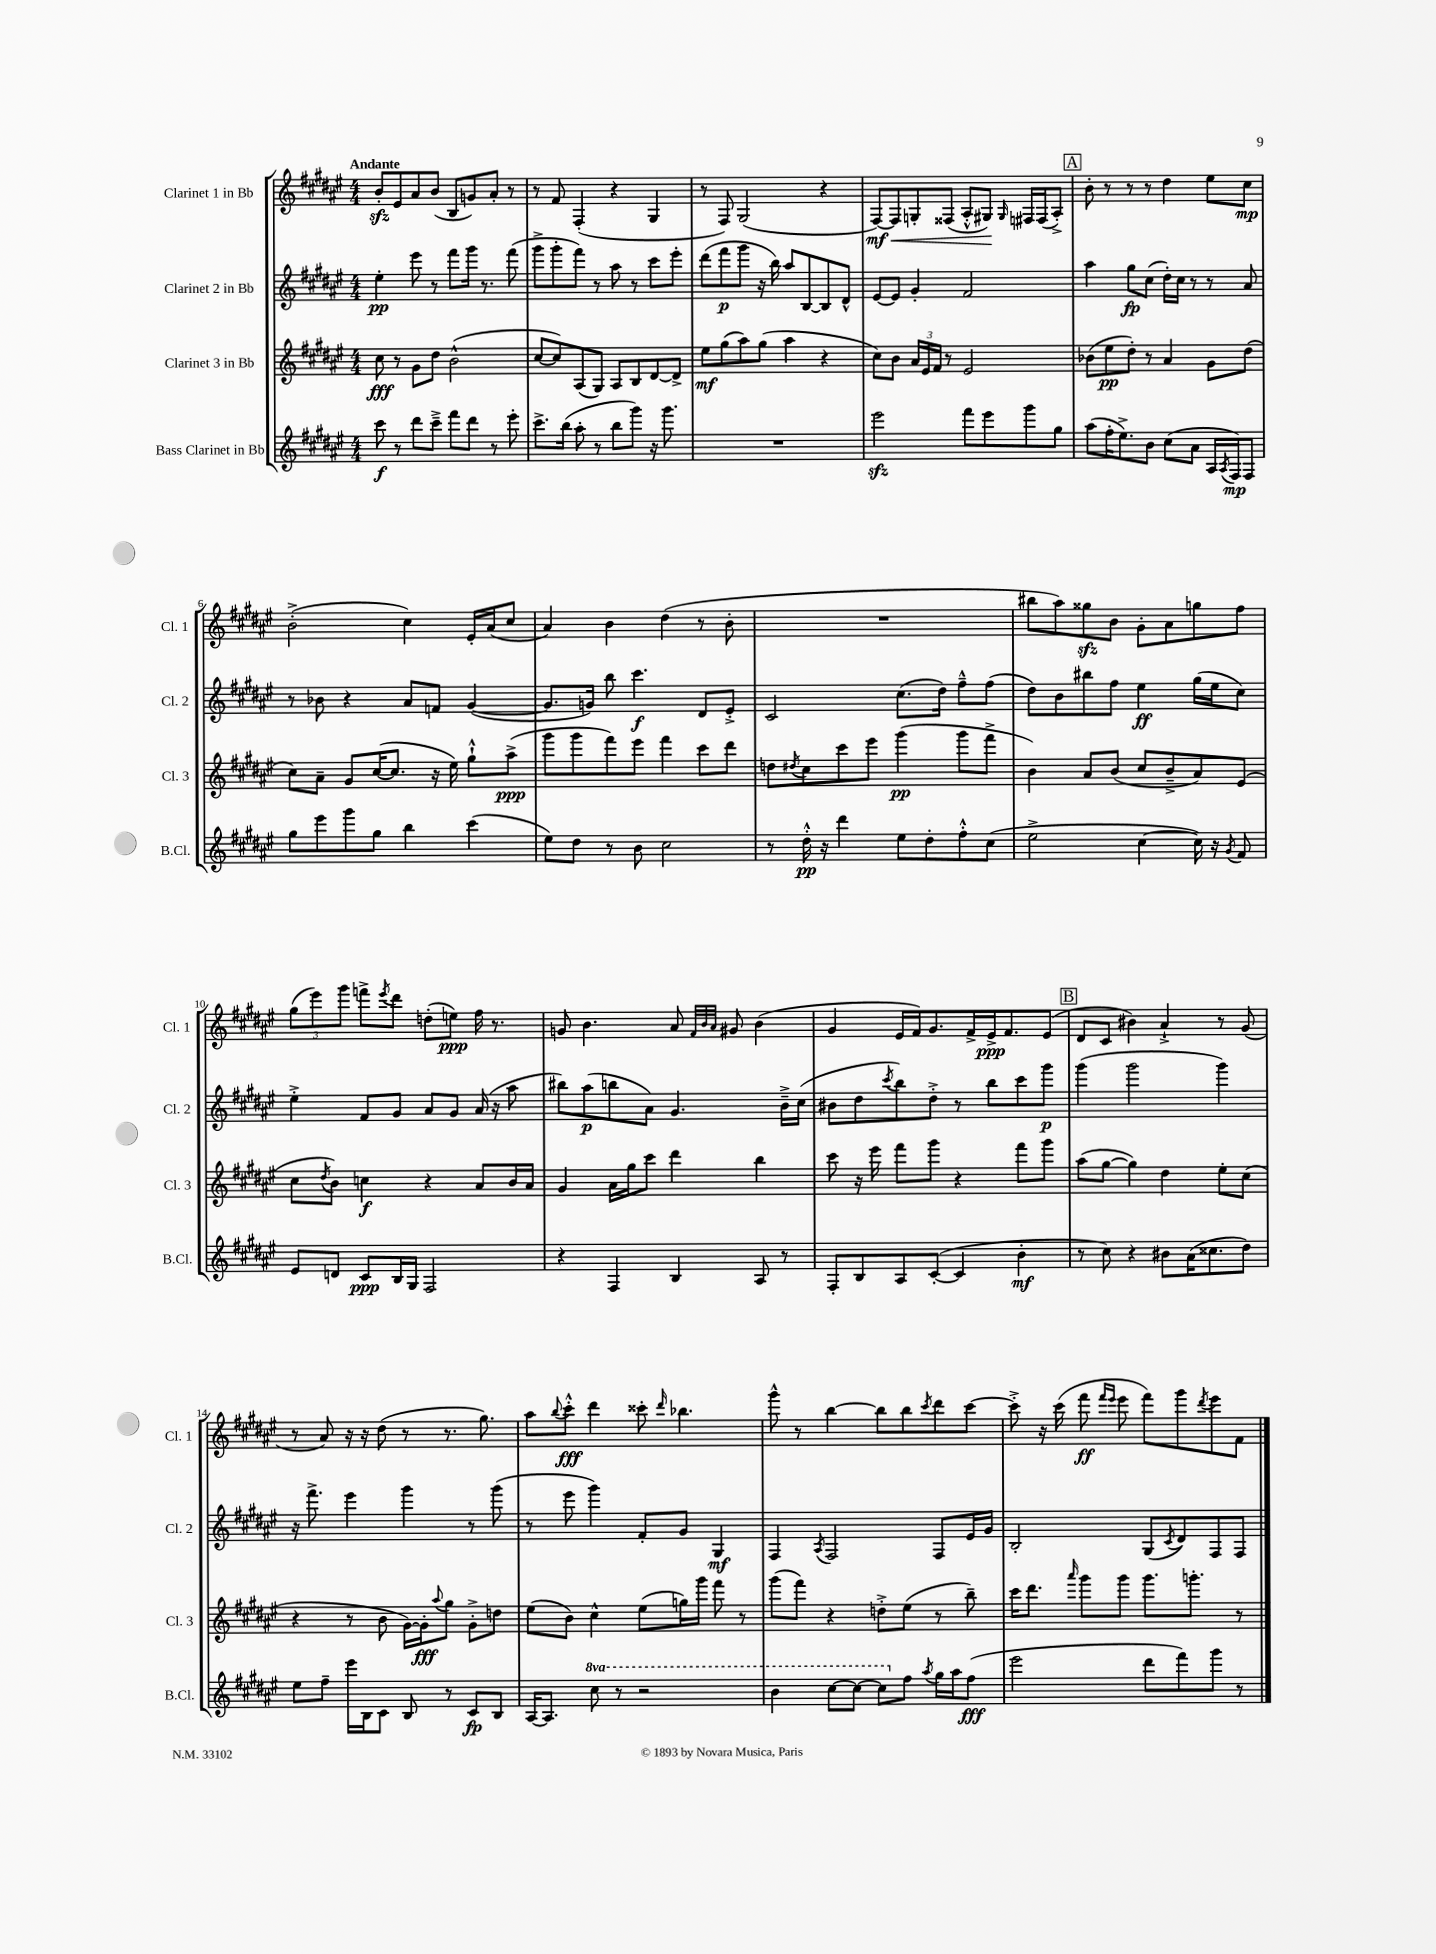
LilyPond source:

<<
\new StaffGroup <<
\new Staff = "s0" \with { instrumentName = "Clarinet 1 in Bb" shortInstrumentName = "Cl. 1" } {
    \clef treble \key fis \major \numericTimeSignature \time 4/4 \tempo "Andante"
    b'8-.\sfz eis'8 ais'8 b'8( b8 g'8) ais'8-. r8 |
    r8 fis'8 fis4-.( r4 gis4 |
    r8 fis8) gis2( r4 |
    fis8~\mf) fis8\< g8-. fisis8( ais8-.-^ gis8\!) \grace { gis16 } fis16 fis16( ais8-.->) |
    \mark \markup { \box "A" } b'8-. r8 r8 r8 dis''4 eis''8 cis''8\mp |
    b'2-.->( cis''4) eis'16-. ais'16( cis''8 |
    ais'4) b'4 dis''4( r8 b'8-. |
    R1 |
    bis''8 ais''8) gisis''8\sfz b'8 gis'8-. ais'8 g''8 fis''8 |
    \tuplet 3/2 { gis''8( eis'''8) gis'''8 } f'''8-> \acciaccatura { eis'''8 } dis'''8 d''8-.( e''8\ppp) fis''16 r8. |
    g'8 b'4. ais'8 \grace { fis'32 b'32 ais'32 } gis'8 b'4( |
    gis'4 eis'16 fis'16) gis'8. fis'16-> eis'16->\ppp fis'8. eis'8( |
    \mark \markup { \box "B" } dis'8 cis'8 bis'4) ais'4-!-> r8 gis'8( |
    r8 ais'8) r16 r16 dis''8( r8 r8. gis''8.) |
    ais''8 \appoggiatura { b''8 } cis'''8-.-^\fff dis'''4 cisis'''8-. \grace { dis'''16 } bes''4. |
    gis'''8-^ r8 b''4~ b''8 b''8 \acciaccatura { cis'''8 } dis'''8 cis'''8~ |
    cis'''8-.-> r16 cis'''16( fis'''8\ff \grace { fis'''16 eis'''16 } eis'''8 fis'''8) gis'''8 \acciaccatura { dis'''8 } eis'''8 fis'8 \bar "|." |
}
\new Staff = "s1" \with { instrumentName = "Clarinet 2 in Bb" shortInstrumentName = "Cl. 2" } {
    \clef treble \key fis \major \numericTimeSignature \time 4/4
    eis''4-.\pp eis'''8 r8 fis'''8 gis'''16 r8. fis'''8( |
    gis'''8-> gis'''8-. fis'''8) r8 ais''8 r8 cis'''8 eis'''8-. |
    dis'''8( fis'''8\p gis'''8 r16 b''16) ais''8 b8~ b8 dis'8-^ |
    eis'8~ eis'8 gis'4-. fis'2 |
    \mark \markup { \box "A" } ais''4 gis''8\fp cis''8( dis''16-.) cis''16 r8 r8 ais'8 |
    r8 bes'8 r4 ais'8 f'8 gis'4~( |
    gis'8. g'16) b''8 cis'''4.\f dis'8 eis'8-.-> |
    cis'2 cis''8.( dis''16) fis''8---^ fis''8( |
    dis''8) b'8 bis''8 fis''8 eis''4\ff gis''16( eis''16 cis''8) |
    eis''4-.-> fis'8 gis'8 ais'8 gis'8 ais'16( r16 ais''8 |
    bis''8) ais''8\p( b''8 ais'8) gis'4. b'16---> cis''16( |
    bis'8 dis''8 \acciaccatura { cis'''8 } b''8) dis''8-.-> r8 b''8 cis'''8 gis'''8\p |
    \mark \markup { \box "B" } gis'''4( gis'''2 gis'''4) |
    r16 fis'''8.-> eis'''4 gis'''4 r8 gis'''8( |
    r8 eis'''8 gis'''4) fis'8-. gis'8 gis4\mf |
    fis4 \acciaccatura { ais8 } fis2 fis8 eis'16 gis'16 |
    b2-. gis8( \acciaccatura { cis'8 } dis'8) fis8 fis8 \bar "|." |
}
\new Staff = "s2" \with { instrumentName = "Clarinet 3 in Bb" shortInstrumentName = "Cl. 3" } {
    \clef treble \key fis \major \numericTimeSignature \time 4/4
    cis''8\fff r8 gis'8 dis''8 b'2-^( |
    cis''8~ cis''8) ais8( gis8) ais8 b8 dis'8~ dis'8-> |
    eis''8\mf gis''8( ais''8) gis''8( ais''4 r4 |
    cis''8) b'8 \tuplet 3/2 { ais'16 eis'16 fis'16 } r8 eis'2 |
    \mark \markup { \box "A" } bes'8( eis''8\pp dis''8-.) r8 ais'4 gis'8 dis''8( |
    cis''8) ais'8-- gis'8 cis''16~( cis''8. r16 eis''16) gis''8-!-^ ais''8->\ppp( |
    gis'''8 gis'''8 fis'''8) eis'''8 fis'''4 cis'''8 dis'''8 |
    d''8 \acciaccatura { dis''8 } cis''8 cis'''8 eis'''8 gis'''4\pp( gis'''8 fis'''8-> |
    b'4) ais'8 b'8( cis''8 b'8---> ais'8) eis'8( |
    cis''8 \acciaccatura { dis''8 } b'8) c''4\f r4 ais'8 b'16 ais'16 |
    gis'4 ais'16 gis''16 cis'''8 dis'''4 b''4 |
    cis'''8 r16 eis'''16 fis'''8 gis'''8 r4 fis'''8 gis'''8 |
    \mark \markup { \box "B" } ais''8( gis''8~ gis''4) dis''4 eis''8-. cis''8( |
    r4 r8 b'8 gis'16~) gis'16-.\fff \appoggiatura { ais''8 } gis''8 gis'8-.-> d''8 |
    eis''8( b'8) cis''4-^ eis''8( g''16) gis'''16 fis'''8 r8 |
    gis'''8( fis'''8) r4 d''8-.-> eis''8( r8 b''8--) |
    cis'''16 dis'''8. \grace { ais'''16 } gis'''8 gis'''8 gis'''8. g'''8.-. r8 \bar "|." |
}
\new Staff = "s3" \with { instrumentName = "Bass Clarinet in Bb" shortInstrumentName = "B.Cl." } {
    \clef treble \key fis \major \numericTimeSignature \time 4/4 \set Staff.ottavationMarkups = #ottavation-simple-ordinals
    cis'''8\f r8 dis'''8 cis'''8---> fis'''8 dis'''8 r8 eis'''8-. |
    cis'''8.-> b''16( ais''8-. r8 b''8 gis'''8) r16 gis'''8. |
    R1 |
    eis'''2\sfz fis'''8 eis'''8 gis'''8 gis''8 |
    \mark \markup { \box "A" } ais''8( fis''16-. eis''8.->) b'8 cis''8( ais'8 ais16 \acciaccatura { ais8 } fis16\mp) fis8 |
    gis''8 eis'''8 gis'''8 gis''8 b''4 cis'''4( |
    eis''8) dis''8 r8 b'8 cis''2 |
    r8 dis''16-.-^\pp r16 dis'''4 eis''8 dis''8-. fis''8-.-^ cis''8( |
    eis''2-> cis''4~ cis''16) r16 \acciaccatura { gis'8 } fis'8 |
    eis'8 d'8 cis'8\ppp b16 gis16 fis2 |
    r4 fis4 b4 ais8 r8 |
    fis8-. b8 ais8 cis'8~-.( cis'4 b'4-.\mf |
    \mark \markup { \box "B" } r8 cis''8) r4 bis'8 ais'16( cisis''8. dis''8) |
    eis''8 fis''8-- eis'''16 b16 cis'8 b8 r8 cis'8\fp b8 |
    ais16~ ais8. \ottava #1 cis'''8 r8 r2 |
    b''4 cis'''8~ cis'''8~ cis'''8 \ottava #0 fis''8 \acciaccatura { ais''8 } gis''16 ais''16 fis''8\fff( |
    eis'''2 dis'''8 fis'''8) gis'''8 r8 \bar "|." |
}
>>
>>
